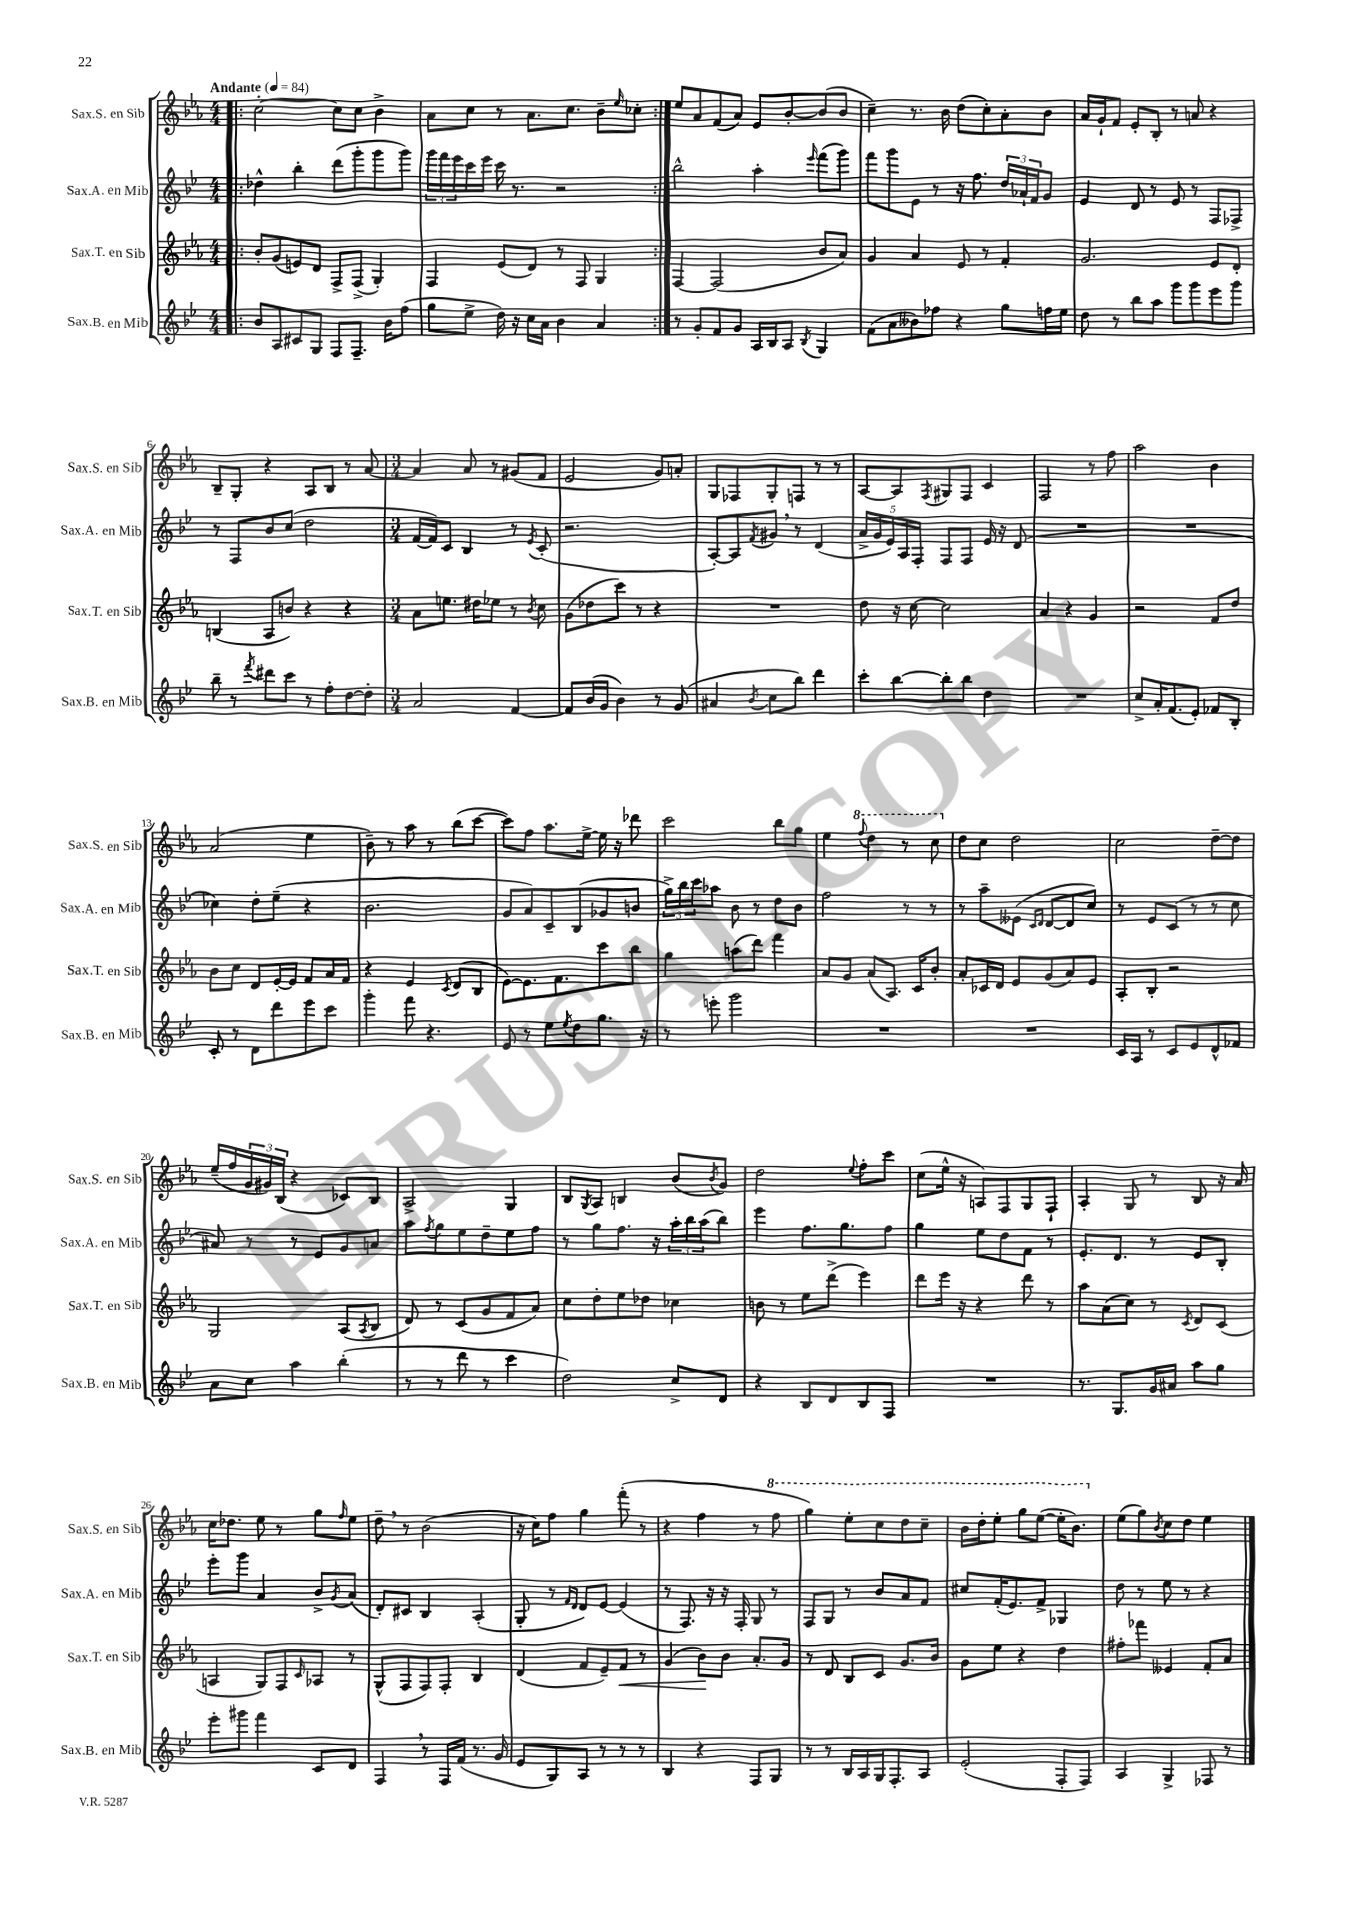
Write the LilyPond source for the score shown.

<<
\new StaffGroup <<
\new Staff = "s0" \with { instrumentName = "Sax.S. en Sib" shortInstrumentName = "Sax.S. en Sib" } {
    \clef treble \key ees \major \numericTimeSignature \time 4/4 \tempo "Andante" 4 = 84
    \repeat volta 2 { \bar ".|:" c''2~-. c''8 c''8 bes'4-> |
    aes'8 c''8 r8 aes'8. c''8. bes'8-- \grace { ees''16 } ces''8-. | }
    ees''8 aes'8 f'8( aes'8) ees'8 bes'8~-. bes'8( bes'8 |
    c''4--) r8. bes'16 d''8( c''8-.) aes'8-. bes'8 |
    aes'16 g'16-! f'8 ees'8-. bes8-. r8 a'8 r4 |
    bes8-- g8-. r4 aes8 bes8 r8 aes'8~ |
    \numericTimeSignature \time 3/4 aes'4 aes'8 r8 gis'8( f'8 |
    ees'2 g'8) a'8-. |
    g8 fes8 g8-. f8 r8 r8 |
    aes8~ aes8 \acciaccatura { f8 } gis8 f8 c'4 |
    f2 r8 f''8 |
    aes''2 bes'4 |
    aes'2( ees''4 |
    bes'8--) r8 aes''8 r8 bes''8( c'''8~ |
    c'''8) f''8 aes''8. ees''16~-> ees''16 r16 des'''8 |
    c'''2 bes''8 g''8 |
    ees''4 \ottava #1 \appoggiatura { f'''8 } d'''4 r8 c'''8 \ottava #0 |
    d''8 c''8 d''2 |
    c''2 d''8~-- d''8 |
    ees''16--( f''16 \tuplet 3/2 { g'16 gis'16) bes16( } r4 ces'8) bes8 |
    aes2-> g4 |
    bes8 \acciaccatura { g8 } aes8 b4 bes'8( \acciaccatura { bes'8 } g'8) |
    d''2 \appoggiatura { ees''8 } f''8-. c'''8 |
    c''8( ees''16-^ r16 a8) f8 g8 f8-! |
    aes4-. g8 r8 bes8 r16 aes'16 |
    c''16 des''8. ees''8 r8 g''8 \grace { f''16 } ees''8 |
    d''8-- \breathe r8 bes'2( |
    r16 c''16) f''8 g''4 f'''8-.( r8 |
    r4 f''4 r8 \ottava #1 f'''8 |
    g'''4) ees'''8-. c'''8 d'''8 c'''8-- |
    bes''16 d'''16-. ees'''8-. g'''8 ees'''8~( ees'''16-. bes''8.) \ottava #0 |
    ees''8( g''8) \acciaccatura { bes'8 } c''8 d''8 ees''4 \bar "|." |
}
\new Staff = "s1" \with { instrumentName = "Sax.A. en Mib" shortInstrumentName = "Sax.A. en Mib" } {
    \clef treble \key bes \major \numericTimeSignature \time 4/4
    \repeat volta 2 { \bar ".|:" des''4-^ bes''4-. d'''8( g'''8-. g'''8 g'''8) |
    \tuplet 3/2 { g'''16 f'''16 ees'''16 } c'''16 ees'''16 c'''16 r8. r2 | }
    bes''2-^ a''4-. \grace { ees'''16 } f'''8( g'''8) |
    f'''8 g'''8 ees'8 r8 r16 f''8. \tuplet 3/2 { d''16 aes'16-! f'16 } g'8 |
    ees'4 d'8 r8 ees'8 r8 f8 fes8-> |
    r8 f8 bes'8 c''8( d''2 |
    \numericTimeSignature \time 3/4 f'16~ f'16) c'8 bes4 r8 \acciaccatura { ees'8 } c'8-.( |
    r2. |
    a8~-.) a8 \acciaccatura { f'8 } gis'8 \breathe r8 d'4( |
    \tuplet 5/4 { a'16-> g'16 ees'16) a16 f16-. } f8 f8 ees'16 r16 d'8( |
    R2. |
    R2. |
    ces''4) d''8-. ees''8--( r4 |
    bes'2. |
    g'8 a'8) c'8-- bes8( ges'8 b'8 |
    \tuplet 3/2 { g''16->) bes''16 c'''16 } aes''8 bes'8 r8 d''8 bes'8 |
    f''2 r8 r8 |
    r8 a''8-- eeses'8( \grace { c'16 d'16 } d'8~ d'8 c''8) |
    r8 ees'8 c'8( r8 r8 c''8 |
    ais'8) r8 r8 ees'8 g'8 a'8 |
    a''8 \acciaccatura { f''8 } g''8 ees''8 d''8-- ees''8 f''8 |
    r8 g''8 f''8. r16 \tuplet 3/2 { a''16-. bes''16 a''16( } bes''8) |
    ees'''4 f''8. g''8. f''8 |
    g''4 ees''8 d''8 f'8 r8 |
    ees'8.-. d'8. r8 ees'8 bes8-. |
    ees'''8-. g'''8 a'4 bes'8-> \acciaccatura { g'8 } a'8( |
    d'8-.) cis'8 bes4 a4-.( |
    g8-. r8 \grace { f'16 d'16 } d'8) ees'8~ ees'4( |
    r8 f8.) r16 r16 f16-. g8 r8 |
    f8 g8 r8 bes'8 a'8 f'8 |
    cis''8 f'16-.( ees'8.) f'8-> ges4 |
    d''8 r8 ees''8 r8 r4 \bar "|." |
}
\new Staff = "s2" \with { instrumentName = "Sax.T. en Sib" shortInstrumentName = "Sax.T. en Sib" } {
    \clef treble \key ees \major \numericTimeSignature \time 4/4
    \repeat volta 2 { \bar ".|:" bes'8-. g'8( e'8) d'8 f8-> f8->( g4-.) |
    f4 ees'8( d'8) r8 f8 g4 | }
    f4~ f2( bes'8 aes'8) |
    g'4 aes'4 ees'8 r8 f'4-. |
    g'2. ees'8 d'8-. |
    b4( aes8 b'8) r4 r4 |
    \numericTimeSignature \time 3/4 aes'8 e''8. dis''16 ees''8 r8 \acciaccatura { bes'8 } c''8 |
    g'8( des''8 c'''8) r8 r4 |
    R2. |
    d''8 r16 c''16~ c''2 |
    aes'4 r4 g'4 |
    r2 f'8 d''8 |
    bes'8 c''8 d'8 ees'16~-. ees'16 f'8 aes'16 f'16 |
    r4 ees'4 \acciaccatura { c'8 } d'8( bes8 |
    ees'8~) ees'8. f'8. c'''8 bes''8 |
    g''4 a''8( d'''8) f'''4 |
    aes'8 g'8 aes'8( aes8.) c'16 bes'8-. |
    aes'8-. ces'16 d'16 ees'8 g'8( aes'8) ees'8 |
    aes8-. bes8-. r2 |
    g2 aes8( \acciaccatura { aes8 } bes8 |
    d'8) r8 c'8( g'8 f'8 aes'8) |
    c''8 d''8-. ees''8 des''8 ces''4 |
    b'8 r8 ees''8 d'''8->( ees'''4) |
    d'''8 ees'''16 r16 r4 d'''8 r8 |
    aes''8 aes'8( c''8) r8 \acciaccatura { c'8 } d'8 c'8( |
    a4 g8) f8 \grace { c'16 } aes8 r8 |
    g8-^( f8 f8) f8-. bes4 |
    d'4( f'8 ees'8--) f'8\< r8 |
    g'4( bes'8\!) bes'8 aes'8.-. g'16 |
    r8 d'8 bes8 c'8 g'8. bes'16 |
    g'8 ees''8 r4 d''4 |
    fis''8-. fes'''8 eeses'4 f'8-. aes'8 \bar "|." |
}
\new Staff = "s3" \with { instrumentName = "Sax.B. en Mib" shortInstrumentName = "Sax.B. en Mib" } {
    \clef treble \key bes \major \numericTimeSignature \time 4/4
    \repeat volta 2 { \bar ".|:" bes'8 a8 cis'8 g8 f8 f8.-- bes'16 f''8( |
    g''8 ees''8-> d''16) r16 c''16 a'16 bes'4 a'4 | }
    r8 g'8-. f'8 g'8 a16 bes16 a8 \acciaccatura { bes8 } g4 |
    f'8( a'8 beses'8) fes''8 r4 g''8 f''16 ees''16 |
    d''8 r8 bes''8 a''8 g'''8 g'''8 ees'''8 g'''8 |
    bes''8-- r8 \acciaccatura { f'''8 } dis'''8 c'''8 r8 f''8-. d''8~ d''8-. |
    \numericTimeSignature \time 3/4 a'2 f'4~ |
    f'8 bes'16( g'16 bes'4) r8 g'8( |
    ais'4 \acciaccatura { bes'8 } c''8 bes''8) d'''4 |
    c'''8-. bes''8~ bes''8-. bes''8 d''4 |
    R2. |
    c''8-> a'16-. f'8.( ees'8-.) fes'8 bes8-. |
    c'8-. r8 d'8 d'''8 ees'''8 c'''8 |
    g'''4-. f'''8 r4. |
    ees'8 r8 ees''8 \acciaccatura { ees''8 } d''8 g''8. r16 |
    r8 e'''8-. g'''2 |
    R2. |
    R2. |
    c'16 a16 r8 c'8 ees'8 d'8-^ fes'8 |
    a'8 c''8 a''4 bes''4-.( |
    r8 r8 d'''8 r8 c'''4 |
    d''2) c''8-> d'8 |
    r4 bes8 d'8 bes8 f8 |
    R2. |
    r8. g8. g'16 ais'16 a''8 g''8 |
    ees'''8-. gis'''8 f'''4 c'8 d'8 |
    f4 \breathe r8 f16 f'16( r8. g'16 |
    ees'8 g8) a8 r8 r8 r8 |
    bes4 r4 f8 g8 |
    r8 r8 bes16 a16 g16 f8.-. a8 |
    ees'2-.( f8-. f8) |
    a4 g4-> fes8 r8 \bar "|." |
}
>>
>>
